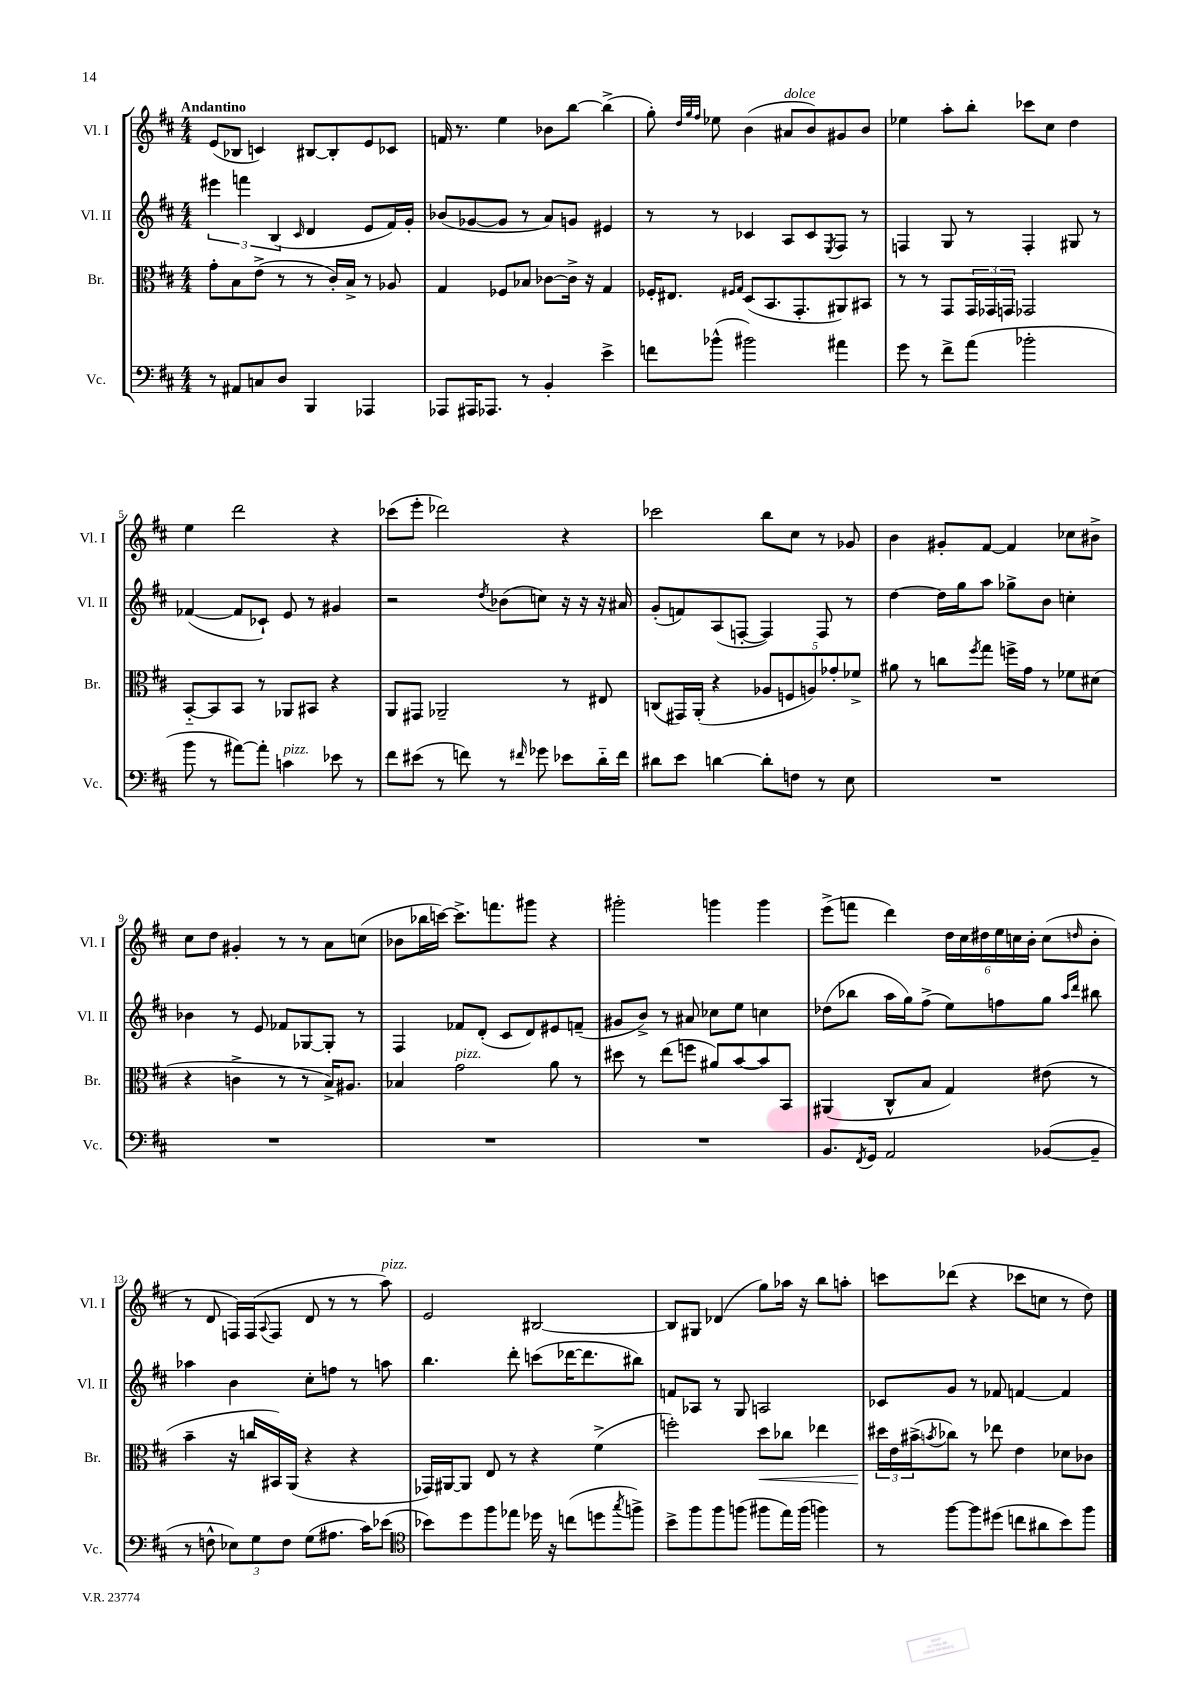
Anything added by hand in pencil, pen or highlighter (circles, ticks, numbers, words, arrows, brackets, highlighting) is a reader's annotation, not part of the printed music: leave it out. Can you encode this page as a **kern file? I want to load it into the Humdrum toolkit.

**kern	**kern	**kern	**kern
*staff4	*staff3	*staff2	*staff1
*clefF4	*clefC3	*clefG2	*clefG2
*k[f#c#]	*k[f#c#]	*k[f#c#]	*k[f#c#]
*M4/4	*M4/4	*M4/4	*M4/4
8r	8g'	6eee#	(8e
8AA#	8B	.	8B-
.	.	6fff	.
8C	(8e^	.	4c)
.	.	(6B	.
8D	8r	.	.
.	.	16qqc#	.
4BBB	8r	4d	[8B#
.	16c#')	.	8B#']
.	16B^	.	.
4AAA-	8r	8e	8e
.	8A-	16f#)	8c-
.	.	16g'	.
=	=	=	=
8AAA-	4G	(8b-	16f
.	.	.	8.r
16AAA#	.	[8g-	.
8.AAA-	.	.	.
.	8F-	8g-]	4ee
8r	8B-	8r	.
4BB'	[8c-	8a)	8b-
.	16c-^]	8g	[8bb
.	16r	.	.
4e^	4G	4e#	(4bb^]
=	=	=	=
8f	16F-'	8r	8gg')
.	8.E#	.	.
.	.	.	32qqdd
.	.	.	32qqgg
.	.	.	32qqff#
(8b-^^	.	8r	8ee-
.	16qqF#	.	.
.	16qqG	.	.
2b#)	(8D	4c-	(4b
.	8.BB	.	.
.	.	8A	8a#
.	8.GG'	.	.
.	.	8c-	8b)
.	.	8qE	.
4a#	8AA#)	8F#	8g#
.	8BB#	8r	8b
=	=	=	=
8g	8r	4F	4ee-
8r	8r	.	.
8f#^	8GG	8G	8aa'
(8a	24GG	8r	8bb'
.	24GG-	.	.
.	24GG	.	.
2b-'	2GG-	4F'	8ccc-
.	.	.	8cc#
.	.	8G#	4dd
.	.	8r	.
=	=	=	=
8b	[8BB'~	([4f-	4ee
8r	8BB]	.	.
[8a#)	8BB	8f-]	2ddd
8a#']	8r	8c-`)	.
4c	8AA-	8e	.
.	8BB#	8r	.
8e-	4r	4g#	4r
8r	.	.	.
=	=	=	=
8f#	8AA	2r	(8ccc-
(8e#	8GG#	.	8eee'
8r	2AA-~	.	2ddd-)
8f)	.	.	.
.	.	8qdd	.
8r	.	(8b-	.
16qqf#	.	.	.
8g-	.	8cc)	.
8e-	8r	16r	4r
.	.	16r	.
16d'~	8E#	16r	.
16f#	.	16a#	.
=	=	=	=
8d#	(8C	(8g'	2ccc-
8e	16GG#)	8f)	.
.	(16AA'	.	.
[4d	4r	(8A	.
.	.	[8F'	.
8d']	10A-	4F])	8bb
.	10F	.	.
8F	.	.	8cc#
.	10A)	.	.
8r	.	8F	8r
.	10g-'	.	.
8E	.	8r	8g-
.	10f-^	.	.
=	=	=	=
1r	8a#	[4dd	4b
.	8r	.	.
.	8cc	16dd]	8g#'
.	.	16gg	.
.	8qff#	.	.
.	8gg	8aa	[8f#
.	16ff^	8gg-^	4f#]
.	16g	.	.
.	8r	8b	.
.	8f-	4cc'	8cc-
.	(8d#	.	8b#^
=	=	=	=
1r	4r	4b-	8cc#
.	.	.	8dd
.	4c^	8r	4g#'
.	.	8e	.
.	8r	8f-	8r
.	8r	[8G-	8r
.	16B^)	8G-']	8a
.	8.A#	.	.
.	.	8r	(8cc
=	=	=	=
1r	4B-	4F#	8b-
.	.	.	16bb-
.	.	.	[16ccc)
.	2g	8f-	8.ccc^]
.	.	(8d'	.
.	.	.	8.fff
.	.	8c#	.
.	.	8d)	8ggg#
.	8a	8e#	4r
.	8r	(8f~	.
=	=	=	=
1r	8dd#	8g#	2ggg#'
.	8r	8b^)	.
.	(8ee	8r	.
.	8ff	8a#	.
.	8a#)	8cc-	4ggg
.	[8b	8ee	.
.	8b]	4cc	4ggg
.	8BB	.	.
=	=	=	=
8.BB	(4AA#	(8dd-	(8eee^
.	.	8bb-	8fff
8qFF#	.	.	.
16GG	.	.	.
2AA	8C#^^	16aa	4ddd)
.	.	16gg)	.
.	8B	(8ff#^	.
.	4G)	8ee)	24dd
.	.	.	24cc#
.	.	.	24dd#
.	.	8ff	24ee
.	.	.	24cc
.	.	.	24b'
([8BB-	(8e#	8gg	(8cc
.	.	16qqaa	.
.	.	16qqddd	16qqdd
8BB-~]	8r	8bb#	8b'
=	=	=	=
8r	4b~	4aa-	8r
8F^^	.	.	8d
12E-)	16r	4b	16F)
.	16cc	.	(16F
12G	.	.	.
.	.	.	8qqA
.	16BB#)	.	8F
12F	.	.	.
.	(16AA	.	.
(8G	4r	8cc#'	8d
8.A#	.	8ff	8r
.	4r	8r	8r
16c#)	.	.	.
(8e-	.	8aa	8aa)
=	=	=	=
*clefC4	*	*	*
8b-)	16GG-)	4.bb	2e
.	[16AA#	.	.
8dd	8AA#]	.	.
8ff#	8E	.	.
8ee-	8r	8ddd'	.
16dd-	4r	(8ccc	[2B#
16r	.	.	.
(8cc	.	[16ddd-	.
.	.	8.ddd-]	.
8dd	(4f#^	.	.
8qgg	.	.	.
8ff^)	.	8bb#)	.
=	=	=	=
8b^	2ff')	8f	8B#]
8ff#	.	8A-	8G#
8ff#	.	8r	(4d-
(8ff	.	8G	.
8ff#	8dd	2A	8gg)
16ee)	8cc-	.	16aa-
(16ff#	.	.	16r
4ff)	4ee-	.	8bb
.	.	.	8aa'
=	=	=	=
8r	24dd#	8c-	8ccc
.	24e	.	.
.	(24b#^	.	.
.	8qb	.	.
[8ff#	8cc-)	8g	(8ddd-
8ff#]	8r	8r	4r
(8dd#	8ee-	8f-	.
8cc	4e	[4f	8ccc-
8a#	.	.	8cc
8b)	8d-	4f]	8r
8ff#	8c-	.	8dd)
==	==	==	==
*-	*-	*-	*-
